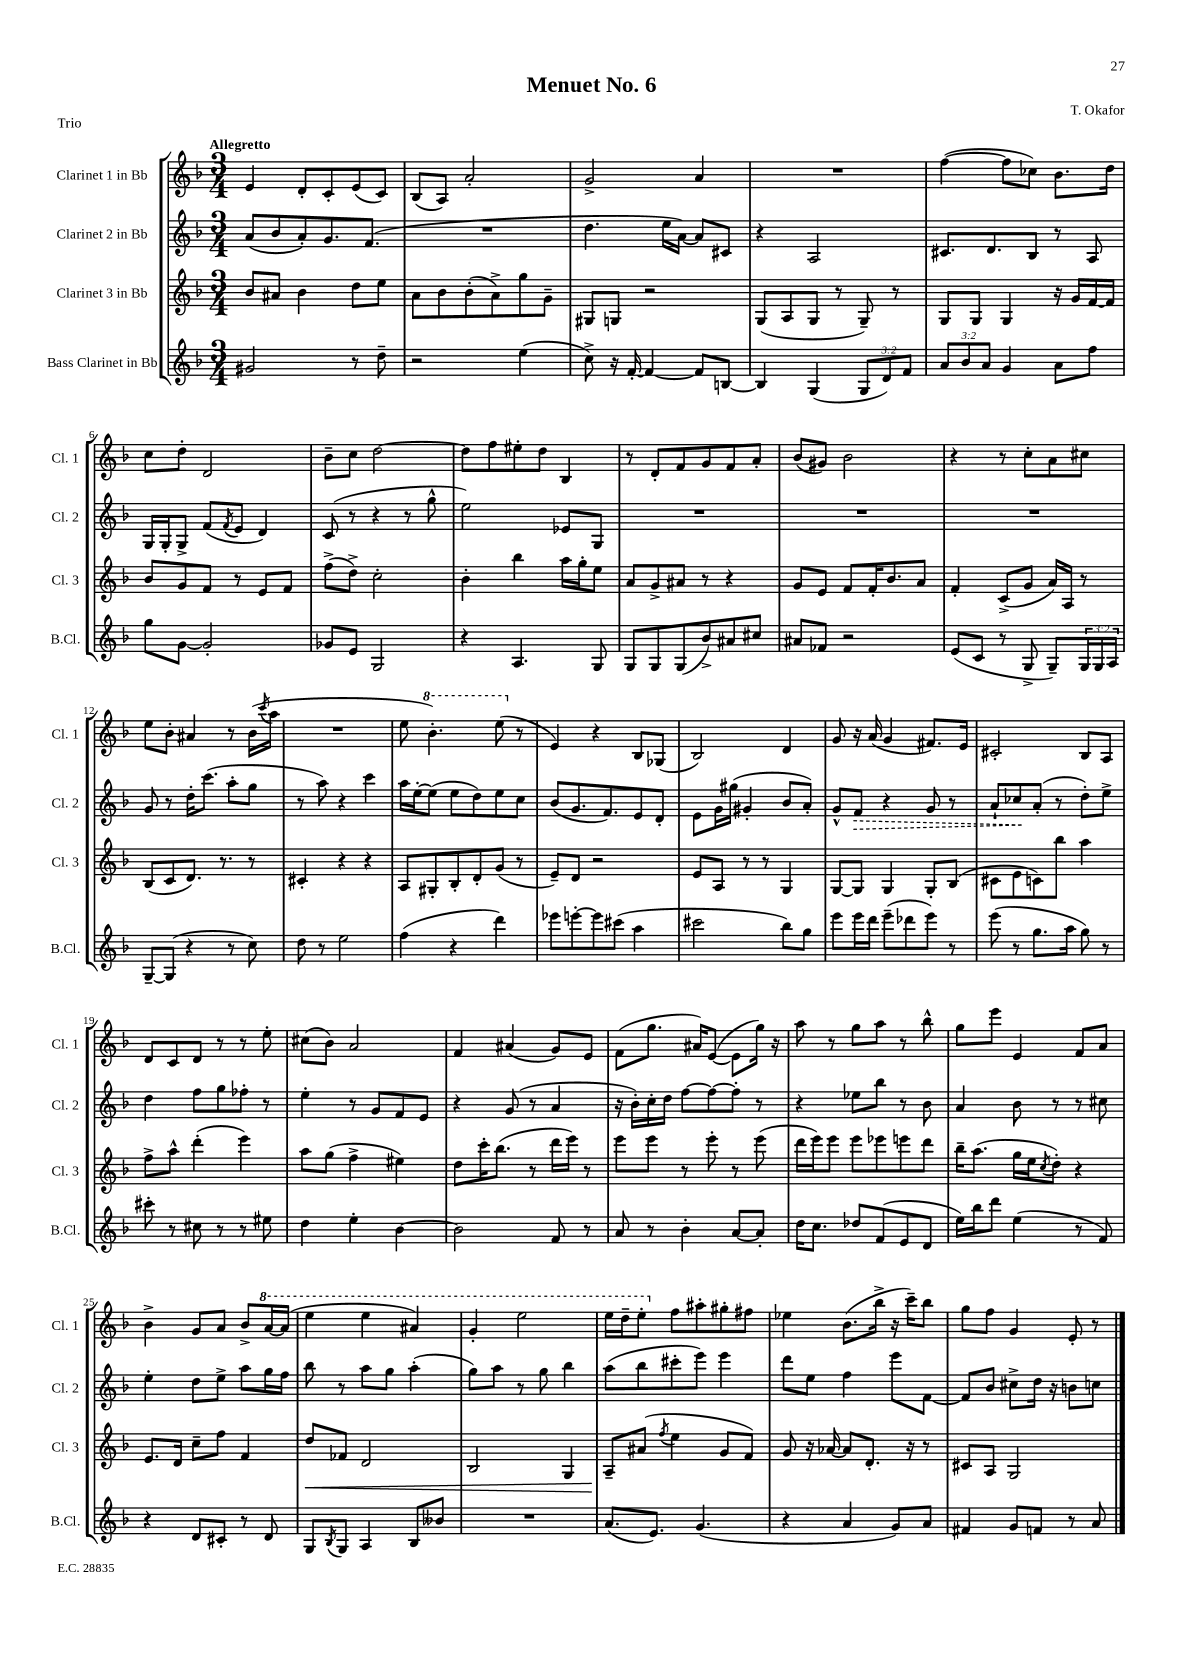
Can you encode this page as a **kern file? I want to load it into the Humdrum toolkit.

**kern	**kern	**dynam	**kern	**dynam	**kern
*part4	*part3	*part3	*part2	*part2	*part1
*staff4	*staff3	*staff3	*staff2	*staff2	*staff1
*I"Bass Clarinet in Bb	*I"Clarinet 3 in Bb	*	*I"Clarinet 2 in Bb	*	*I"Clarinet 1 in Bb
*I'B.Cl.	*I'Cl. 3	*	*I'Cl. 2	*	*I'Cl. 1
*clefG2	*clefG2	*	*clefG2	*	*clefG2
*k[b-]	*k[b-]	*	*k[b-]	*	*k[b-]
*M3/4	*M3/4	*	*M3/4	*	*M3/4
=1	=1	=1	=1	=1	=1
!	!	!	!	!	!LO:TX:a:B:t=Allegretto
2g#X/	8b-/L	.	(8a/L	.	4e/
.	8a#X/J	.	8b-/	.	.
.	4b-\	.	8a'/)	.	8d'/L
.	.	.	8.g/	.	8c'/
8r	8dd\L	.	.	.	(8e/
.	.	.	(8.f/J	.	.
8dd~\	8ee\J	.	.	.	8c/J)
=2	=2	=2	=2	=2	=2
2r	8a\L	.	2.r	.	(8B-/L
.	8b-\	.	.	.	8A/J)
.	(8b-'\	.	.	.	2a'/
.	8a^\)	.	.	.	.
(4ee\	8gg\	.	.	.	.
.	8g~\J	.	.	.	.
=3	=3	=3	=3	=3	=3
8cc^\)	8G#X/L	.	4.dd\	.	2g^/
16r	8Gn/J	.	.	.	.
[16f'/	.	.	.	.	.
4f/_	2r	.	.	.	.
.	.	.	16ee\LL	.	.
.	.	.	[16a\JJ)	.	.
8f/L]	.	.	8a/L]	.	4a/
[8Bn/J	.	.	8c#X/J	.	.
=4	=4	=4	=4	=4	=4
4B/]	(8G/L	.	4r	.	2.r
.	8A/	.	.	.	.
(4G/	8G/J	.	2A/	.	.
.	8r	.	.	.	.
12G/L	8G~/)	.	.	.	.
12d/)	.	.	.	.	.
.	8r	.	.	.	.
12f/J	.	.	.	.	.
=5	=5	=5	=5	=5	=5
12a/L	8G/L	.	8.c#X/L	.	([4ff\
12b-/	.	.	.	.	.
.	8G/J	.	.	.	.
12a/J	.	.	.	.	.
.	.	.	8.d/	.	.
4g/	4G/	.	.	.	8ff\L]
.	.	.	8B-/J	.	8cc-X\J)
8a\L	16r	.	8r	.	8.b-\L
.	16g/LL	.	.	.	.
8ff\J	[16f/	.	8A/	.	.
.	16f/JJ]	.	.	.	16dd\Jk
!!LO:LB:g=z
=6	=6	=6	=6	=6	=6
8gg\L	8b-/L	.	16G/LL	.	8cc\L
.	.	.	16G'/J	.	.
[8g\J	8g/	.	8G^/J	.	8dd'\J
2g'/]	8f/J	.	(8f/L	.	2d/
.	.	.	8qf/	.	.
.	8r	.	8e/J	.	.
.	8e/L	.	4d/)	.	.
.	8f/J	.	.	.	.
=7	=7	=7	=7	=7	=7
8g-X/L	(8ff^\L	.	(8c/	.	8b-~\L
8e/J	8dd^\J)	.	8r	.	8cc\J
2G/	2cc'\	.	4r	.	[2dd\
.	.	.	8r	.	.
.	.	.	8gg^^\	.	.
=8	=8	=8	=8	=8	=8
4r	4b-'\	.	2ee\)	.	8dd\L]
.	.	.	.	.	8ff\
4.A/	4bb-\	.	.	.	8ee#X'\
.	.	.	.	.	8dd\J
.	16aa\LL	.	8e-X/L	.	4B-/
.	16gg'\J	.	.	.	.
8G/	8ee\J	.	8G/J	.	.
=9	=9	=9	=9	=9	=9
8G/L	8a/L	.	2.r	.	8r
8G/	8g^/	.	.	.	8d'/L
(8G/	8a#X/J	.	.	.	8f/
8b-^/)	8r	.	.	.	8g/
8a#X/	4r	.	.	.	8f/
8cc#X/J	.	.	.	.	8a'/J
=10	=10	=10	=10	=10	=10
8a#X/L	8g/L	.	2.r	.	(8b-/L
8f-X/J	8e/J	.	.	.	8g#X/J)
2r	8f/L	.	.	.	2b-\
.	16f'/K	.	.	.	.
.	8.b-/	.	.	.	.
.	8a/J	.	.	.	.
=11	=11	=11	=11	=11	=11
(8e/L	4f'/	.	2.r	.	4r
8c/J	.	.	.	.	.
8r	(8c^/L	.	.	.	8r
8G^/	8g/J	.	.	.	8cc'\L
8G~/L)	16a/LL)	.	.	.	8a\
.	16A/JJ	.	.	.	.
24G/L	8r	.	.	.	8cc#X\J
24G/	.	.	.	.	.
24A/JJ	.	.	.	.	.
!!LO:LB:g=z
=12	=12	=12	=12	=12	=12
[8G~/L	(8B-/L	.	8g/	.	8ee\L
(8G/J]	8c/	.	8r	.	8b-'\J
4r	8.d/J)	.	16dd'\KL	.	4a#X/
.	.	.	(8.ccc\J	.	.
.	8.r	.	.	.	.
8r	.	.	8aa'\L	.	8r
8cc\)	8r	.	8gg\J	.	(16b-\LL
.	.	.	.	.	8qccc/
.	.	.	.	.	16aa\JJ
=13	=13	=13	=13	=13	=13
8dd\	4c#X'/	.	8r	.	2.r
8r	.	.	8aa\)	.	.
2ee\	4r	.	4r	.	.
.	4r	.	4ccc\	.	.
=14	=14	=14	=14	=14	=14
(4ff\	8A/L	.	16aa\LL	.	8ee\
.	.	.	[16ee'\J	.	.
*	*	*	*	*	*8va
.	8G#X'/	.	(8ee\J]	.	4.bb-'\)
4r	8B-'/	.	8ee\L	.	.
.	8d'/	.	8dd\)	.	.
4ddd\)	(8g/J	.	8ee\	.	(8eee\
*	*	*	*	*	*X8va
.	8r	.	8cc\J	.	8r
=15	=15	=15	=15	=15	=15
8eee-X\L	8e~/L)	.	(8b-/L	.	4e/)
[8eeen'\	8d/J	.	8.g/	.	.
8eee\]	2r	.	.	.	4r
.	.	.	8.f/)	.	.
(8ccc#X\J	.	.	.	.	.
4aa\	.	.	8e/	.	8B-/L
.	.	.	8d'/J	.	(8G-X/J
=16	=16	=16	=16	=16	=16
2ccc#X\	8e/L	.	8e\L	.	2B-/)
.	8A/J	.	16g\L	.	.
.	.	.	(16gg#X\JJ	.	.
.	8r	.	4g#X'/	.	.
.	8r	.	.	.	.
8bb-\L)	4G/	.	8b-/L	.	4d/
8gg\J	.	.	8a'/J)	.	.
=17	=17	=17	=17	=17	=17
8eee\L	[8G/L	.	8g^^/L	.	8g/
!	!	!	!	!LO:HP:b	!
16eee\L	8G/J]	.	8f/J	>	16r
16ddd\JJ	.	.	.	.	(16a/
(8eee~\L	4G/	.	4r	.	4g/
8ddd-X\	.	.	.	.	.
8eee\J)	8G'/L	.	8g/	.	8.f#X/L)
8r	(8B-/J	.	8r	.	.
.	.	.	.	.	16e/Jk
=18	=18	=18	=18	=18	=18
(8eee\	8c#X\L	.	8a`/L	.	2c#X'/
8r	8e\	.	8cc-X/	.	.
8.gg\L	8cn\)	.	(8a'/J	]	.
.	8bb-\J	.	8r	.	.
16aa\Jk	.	.	.	.	.
8gg\)	4aa\	.	8dd'\L)	.	8B-/L
8r	.	.	8ee^\J	.	8A/J
!!LO:LB:g=z
=19	=19	=19	=19	=19	=19
8ccc#X'\	8ff^\L	.	4dd\	.	8d/L
8r	8aa^^\J	.	.	.	8c/
8cc#X\	(4ddd'\	.	8ff\L	.	8d/J
8r	.	.	8gg\	.	8r
8r	4eee\)	.	8ff-X'\J	.	8r
8ee#X\	.	.	8r	.	8ee'\
=20	=20	=20	=20	=20	=20
4dd\	8aa\L	.	4ee'\	.	(8cc#X\L
.	(8gg\J	.	.	.	8b-\J)
4ee'\	4ff^\	.	8r	.	2a/
.	.	.	8g/L	.	.
[4b-\	4ee#X\)	.	8f/	.	.
.	.	.	8e/J	.	.
=21	=21	=21	=21	=21	=21
2b-\]	8dd\L	.	4r	.	4f/
.	16ccc'\K	.	.	.	.
.	(8.bb-\J	.	.	.	.
.	.	.	(8g/	.	(4a#X/
.	8r	.	8r	.	.
8f/	16ddd\LL	.	4a/	.	8g/L)
.	16eee\JJ)	.	.	.	.
8r	8r	.	.	.	8e/J
=22	=22	=22	=22	=22	=22
8a/	8eee\L	.	16r	.	(8f\L
.	.	.	16b-'\LL)	.	.
8r	8eee\J	.	16cc'\	.	8.gg\J
.	.	.	16dd\JJ	.	.
4b-'\	8r	.	[8ff\L	.	.
.	.	.	.	.	16a#X/KL)
.	8eee'\	.	8ff\_	.	([8e/J
[8a/L	8r	.	8ff'\J]	.	8e\L]
8a'/J]	(8eee\	.	8r	.	16gg\Jk)
.	.	.	.	.	16r
=23	=23	=23	=23	=23	=23
16dd\KL	16ddd\LL	.	4r	.	8aa\
8.cc\J	16eee\J)	.	.	.	.
.	8eee\J	.	.	.	8r
8dd-X/L	8eee\L	.	8ee-X\L	.	8gg\L
(8f/	8eee-X\	.	8bb-\J	.	8aa\J
8e/	8eeen\	.	8r	.	8r
8d/J	8ddd\J	.	8b-\	.	8bb-^^\
=24	=24	=24	=24	=24	=24
16ee\LL)	16bb-~\KL	.	4a/	.	8gg\L
16bb-\J	(8.aa\J	.	.	.	.
8ddd\J	.	.	.	.	8eee\J
(4ee\	16gg\LL	.	8b-\	.	4e/
.	16ee\J	.	.	.	.
.	8qcc/	.	.	.	.
.	8dd'\J)	.	8r	.	.
8r	4r	.	8r	.	8f/L
8f/)	.	.	8cc#X\	.	8a/J
!!LO:LB:g=z
=25	=25	=25	=25	=25	=25
4r	8.e/L	.	4ee'\	.	4b-^\
.	16d/Jk	.	.	.	.
8d/L	8cc~\L	.	8dd\L	.	8g/L
8c#X'/J	8ff\J	.	8ee^\J	.	8a/J
8r	4f/	.	8aa\L	.	8b-^/L
*	*	*	*	*	*8va
8d/	.	.	16gg\L	.	[16aa/L
.	.	.	16ff\JJ	.	(16aa/JJ]
=26	=26	=26	=26	=26	=26
!	!	!LO:HP:b	!	!	!
8G/L	8dd/L	<	8bb-\	.	4eee\
8qB-/	.	.	.	.	.
8G/J	8f-X/J	.	8r	.	.
4A/	2d/	.	8aa\L	.	4eee\
.	.	.	8gg\J	.	.
8B-/L	.	.	(4aa'\	.	4aa#X/)
8b--X/J	.	.	.	.	.
=27	=27	=27	=27	=27	=27
2.r	2B-/	.	8gg\L)	.	4gg'/
.	.	.	8aa\J	.	.
.	.	.	8r	.	2eee\
.	.	.	8gg\	.	.
.	4G/	.	4bb-\	.	.
=28	=28	=28	=28	=28	=28
(8.a/L	8A~/L	.	(8aa\L	.	16eee\LL
.	.	.	.	.	16ddd~\J
.	(8a#X/J	[	8bb-\	.	8eee'\J
8.e/J)	.	.	.	.	.
.	8qff/	.	.	.	.
*	*	*	*	*	*X8va
.	4ee\	.	8ccc#X'\	.	8ff\L
(4.g/	.	.	8eee\J)	.	8aa#X'\
.	8g/L	.	4eee\	.	8gg#X'\
.	8f/J)	.	.	.	8ff#X\J
=29	=29	=29	=29	=29	=29
4r	8g/	.	8ddd\L	.	4ee-X\
.	16r	.	8ee\J	.	.
.	[16a-X/	.	.	.	.
4a/	8a-/L]	.	4ff\	.	(8.b-\L
.	8.d'/J	.	.	.	.
.	.	.	.	.	16bb-^\Jk
8g/L)	.	.	8eee\L	.	16r
.	16r	.	.	.	16ccc~\KL)
8a/J	8r	.	[8f\J	.	8bb-\J
=30	=30	=30	=30	=30	=30
4f#X/	8c#X/L	.	8f/L]	.	8gg\L
.	8A/J	.	8b-/J	.	8ff\J
8g/L	2G/	.	8cc#X^\L	.	4g/
8fn/J	.	.	16dd\Jk	.	.
.	.	.	16r	.	.
8r	.	.	8bn\L	.	8e'/
8a/	.	.	8ccn\J	.	8r
==	==	==	==	==	==
*-	*-	*-	*-	*-	*-
